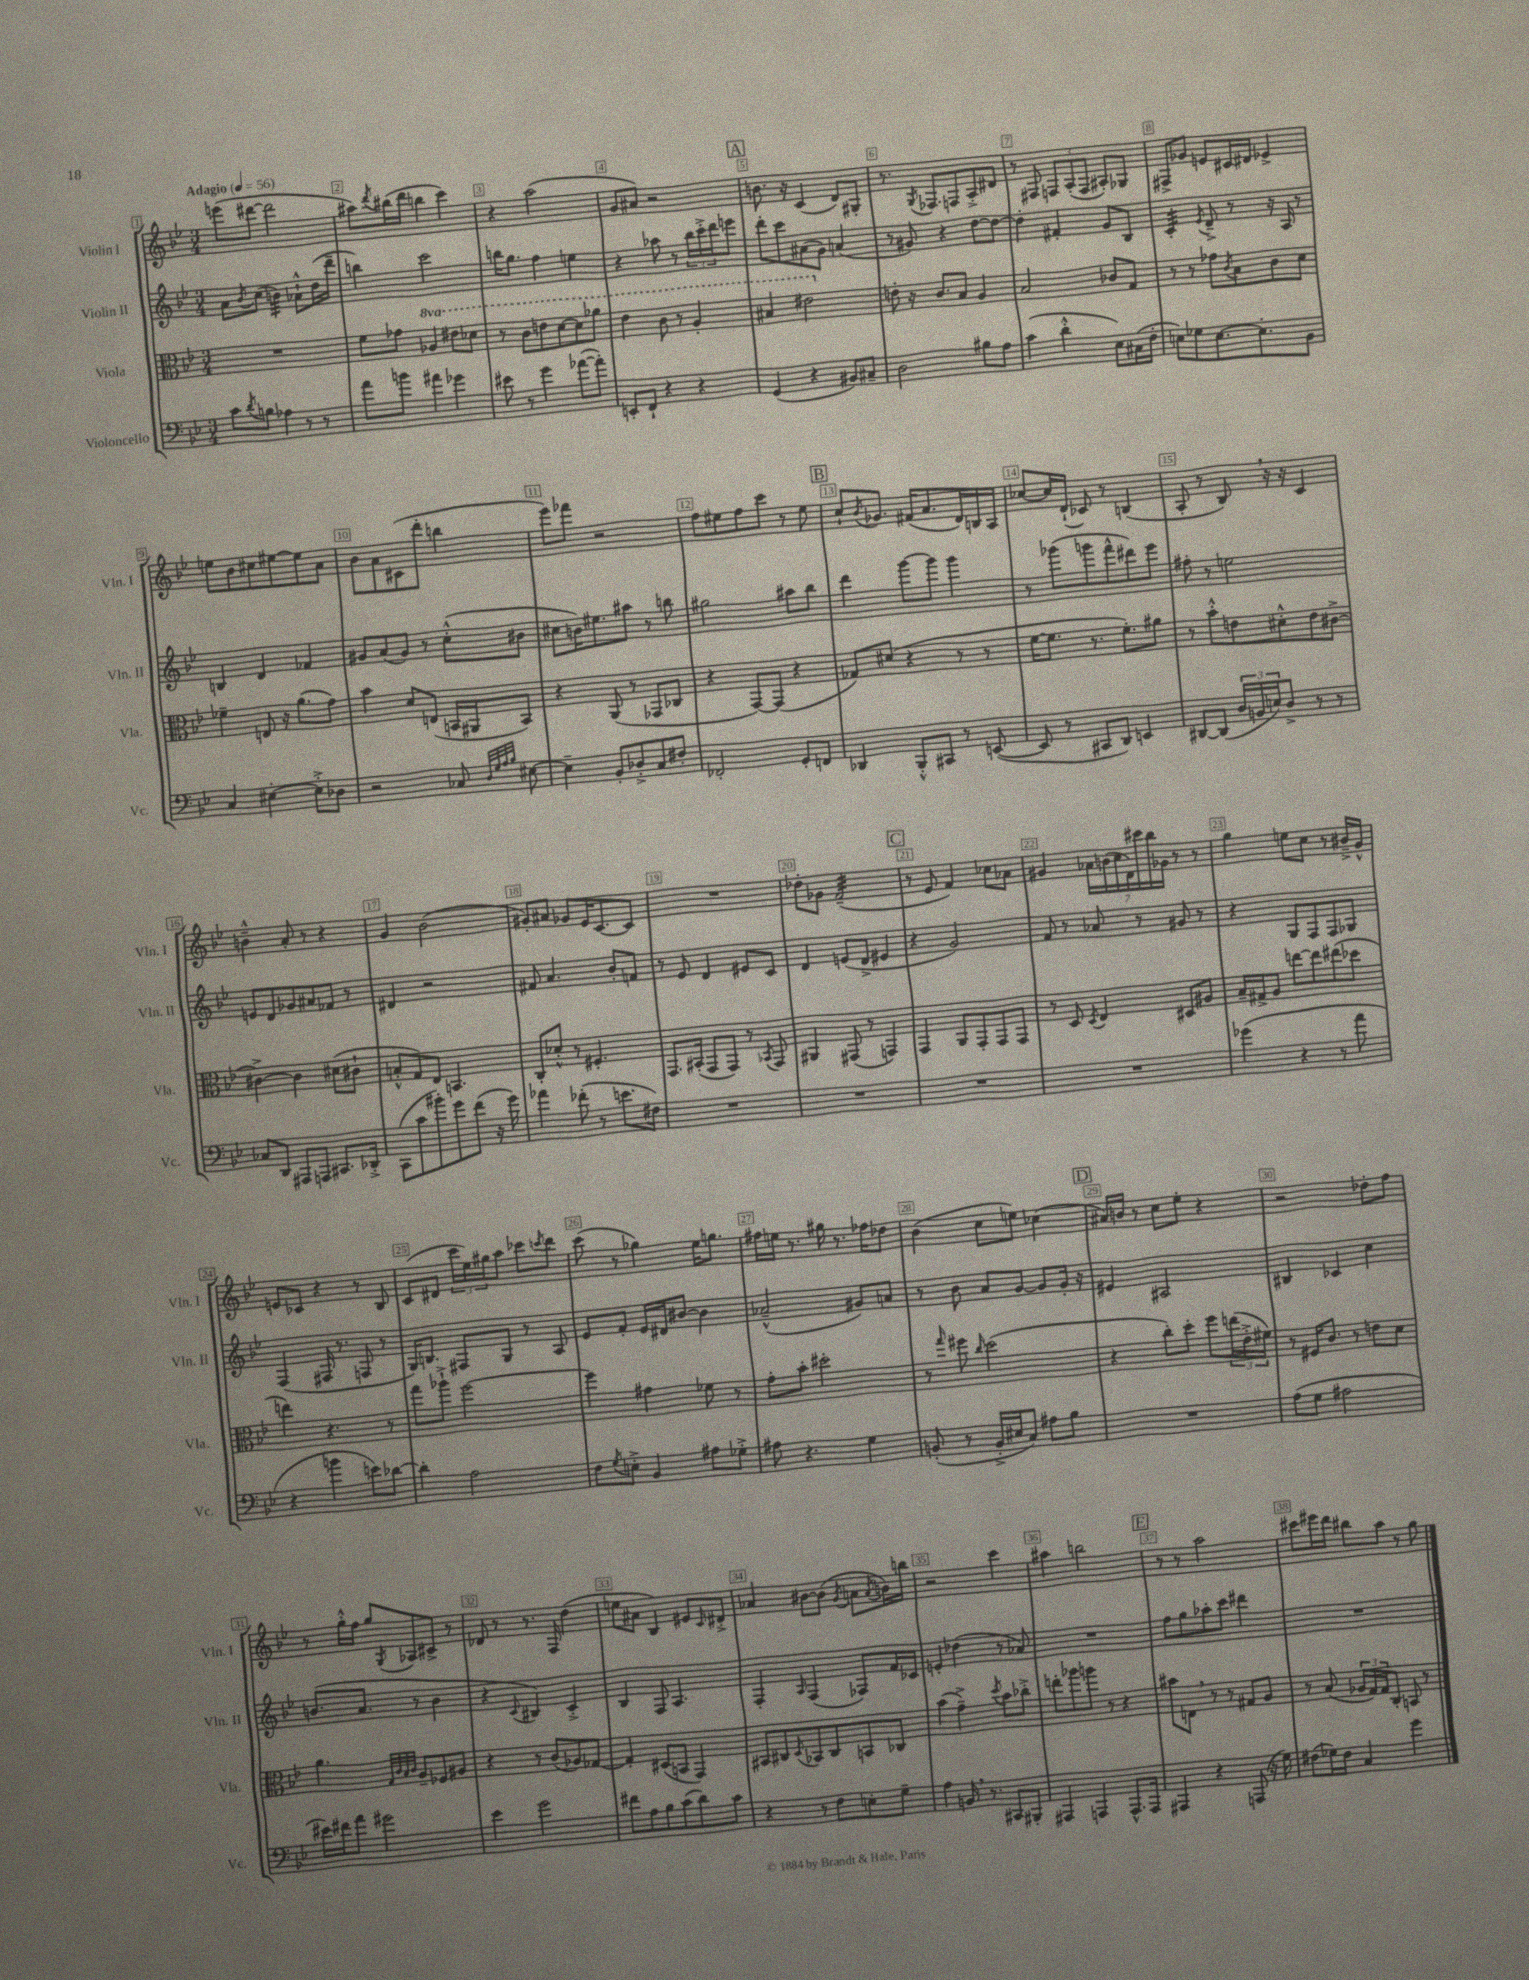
<<
\new StaffGroup <<
\new Staff = "s0" \with { instrumentName = "Violin I" shortInstrumentName = "Vln. I" } {
    \clef treble \key bes \major \numericTimeSignature \time 3/4 \tempo "Adagio" 4 = 56
    e'''8( dis'''8~ dis'''2 |
    ais''8) \acciaccatura { d'''8 } bis''16( d'''16 b''4 c'''4) |
    r4 a''2( |
    g'8 ais'8) r2 |
    \mark \markup { \box "A" } b'8. r16 c'4( d'8) gis8-. |
    r8. \acciaccatura { g8 } fes8. f8 a8-.-> dis'8 |
    r8 fis8 \tuplet 3/2 { f8 a8-.( f8 } ais8-.) ges8 |
    fis8-> ges'8 e'8 cis'16 dis'16 ees'4-> |
    e''8 bes'8 cis''8 eis''8~ eis''8 a'8 |
    bes'8 a'8 cis'8( d'''8-. b''4 |
    ees'''8) fes'''8 r2 |
    f''8 eis''8 f''8 c'''8 r8 eis''8 |
    \mark \markup { \box "B" } c''8-! \acciaccatura { bes'8 } ges'8. fis'16( a'8. d'16) b16 a16 |
    ces''8~ ces''16 d'16-!( ces'8) r8 b4( |
    a8-. r8 bes8) \breathe r16 r16 c'4 |
    b'4---^ a'8-. r8 r4 |
    g'4 bes'2( |
    gis'8-.) ais'8 ges'8 ees'16 c'8.~ c'8 |
    R2. |
    des''8-. ges'8 f'2:32--( |
    \mark \markup { \box "C" } r8 ees'8 f'4) ces''8 aes'8 |
    gis'4 \tuplet 7/4 { aes'16 b'16( c''16 d'16) cis'''16 bes''16 ges'16 } r8 r8 |
    g''4 e''8 c''8 r8 bis'16---> g'16-^ |
    e'8 ces'8 r4 r8 bes8 |
    c'8( dis'8 \tuplet 3/2 { c'''16 ees''16) gis''16 } a''8 ces'''8 \acciaccatura { c'''8 } d'''8 |
    c'''8( r8 ges''4) ees''16 g''8. |
    fis''16 e''16 r8. gis''16 r8. fes''16 des''8 |
    bes'4( c''8 e''8) ces''4( |
    \mark \markup { \box "D" } ais'16) b'16 r8 c''8 ees''8-. r4 |
    r2 des''8-. f''8 |
    r8 g''16-.-^ f''16 g''8 \acciaccatura { g8 } aes8 cis'8-> r8 |
    des'8 r8 r8. f16 d''4( |
    e''8 ais'8 bes4) eis'8 \grace { c'16 } dis'8-.-> |
    aes'4 bis'8~ bis'8( \acciaccatura { g'8 } a'8 \acciaccatura { a'8 } b'16) b''16 |
    r2 c'''4 |
    ais''4 b''2 |
    \mark \markup { \box "E" } r8 r8 a''2 |
    cis'''8 eis'''16 d'''16 bis''8 a''8 r8 g''8 \bar "|." |
}
\new Staff = "s1" \with { instrumentName = "Violin II" shortInstrumentName = "Vln. II" } {
    \clef treble \key bes \major \numericTimeSignature \time 3/4
    a'8 \acciaccatura { bes'8 } c''8( b'4:32) aes'8-!-^ d''16( d'''16-- |
    b''4) c'''2 |
    b''16 g''8. f''4 e''4 |
    r4 aes''8 r8 \tuplet 3/2 { bes''16 c'''16-.-> d'''16 } e'''8 |
    \mark \markup { \box "A" } d'''8-. c'''8 ais'8( g'8) a'4( |
    r8 gis'8) r4 d''8~ d''8~ |
    d''4-. fis'4-. g'8 bes8 |
    c'4:32-. \acciaccatura { ees'8 } d'8---> r8 r16 a16 r8 |
    b4 d'4 fes'4 |
    gis'8 a'8( gis'8) r8 c''8-.-^( bis'8 |
    cis''8 b'16) eis''8. ais''8 r8 b''8 |
    gis''2 ais''8 bes''8 |
    \mark \markup { \box "B" } d'''4 g'''8~ g'''8 g'''4 |
    r8 ges'''8( g'''8 f'''8-^ dis'''8) ees'''8 |
    fis''8-. r8 e''2 |
    e'8 d'8 ges'8 ais'8 fes'8 r8 |
    dis'4 r2 |
    fis'8 a'4. bes'8-. f'8 |
    r8 ees'8 d'4 eis'8 c'8 |
    d'4 e'8( d'8-> eis'4 |
    \mark \markup { \box "C" } r4 g'2) |
    f'8 r8 aes'8 r8 gis'8 r8 |
    r4 g8 f8 f8 ges8 |
    f4( fis16 r8. f8 r8 |
    g16) b8. fis8 g8 r8 a8 |
    ees'8 f'8-. ees'16 dis'16 bis'8~ bis'4 |
    aes'2---^( gis'8) a'8 |
    r8 bes'8 a'8 g'8~ g'8 g'16-. r16 |
    \mark \markup { \box "D" } eis'4 ais2 |
    bis4 ces'4 c''4 |
    b'8.( a'8. r8 b'4 |
    r4 \appoggiatura { c'8 } bis4) c'4-.-> |
    bes4 f8 a4. |
    f4-. \grace { a16 } f4( fes8) f'16 ces'16 |
    e'4-. des''4( r8 aes'8) |
    R2. |
    \mark \markup { \box "E" } f''8 g''8 aes''8-. c'''8 dis'''4 |
    R2. \bar "|." |
}
\new Staff = "s2" \with { instrumentName = "Viola" shortInstrumentName = "Vla." } {
    \clef alto \key bes \major \numericTimeSignature \time 3/4 \set Staff.ottavationMarkups = #ottavation-simple-ordinals
    R2. |
    f'8 ges'8 \ottava #1 aes'4 eis''8 des''8 |
    r8 c''8 e''8 d''8~ d''8 aes''8 |
    ees''4 c''8 r8 a'4-. |
    \mark \markup { \box "A" } bis'4 eis''2 \ottava #0 |
    e'8-. r16 c'8. bes8 a4 |
    bes2 ces'8 g8 |
    r8 r8 ges'8 \acciaccatura { c'8 } bes8 c'8 d'8 |
    fes'4-- e8 r16 a'8.( g'8) |
    bes'4 d'8 e8( b,16 ais,16 b,8) |
    r4 a,8( r8 ges,8 ces8 |
    r4 g,8~) g,8( r4 |
    \mark \markup { \box "B" } ges8) dis'8( r4 r8 r8 |
    f'16~ f'8. r8. f'8.-.) ais'8 |
    r8 bes'8-.-^ e'8 dis'8-.-^ e'8 cis'8~-> |
    cis'4~-> cis'4 dis'8( cis'8-! |
    b8-.-^ g8) ees8 b,4. |
    c8-. des'8-.-^ r8 fis4.-. |
    g,8. bis,16-.( g,8 g,8) r8 \acciaccatura { bes,8 } g,8 |
    ais,4 gis,8( r8 g,4) |
    \mark \markup { \box "C" } g,4 a,8 g,8-. g,8 g,8 |
    r8 d8 \acciaccatura { d8 } ees4 dis8 ais8 |
    bes16-- gis16-> a8 e''8~ e''8 eis''8( des''8 |
    e''4) r4. r8 |
    g''8 aes''8-!-> f''2~ |
    f''4 gis'4 fes'8 r8 |
    g'8-. bes'8-. dis''2-. |
    r8 \grace { g''16 } fis''8 \grace { c''16 } d''2( |
    \mark \markup { \box "D" } r4 c''8-.) d''8-. f''8 \tuplet 3/2 { e''16( ees'16-.-> fis'16) } |
    r8 fis16 c'8. r8 e'8 d'8 |
    a'4. \grace { g32 c'32 bes32 c'32 } a8-- fes8 ais8 |
    r4 r8 c'8( aes8) ges8~ |
    ges4-. dis8( b,8 g,4) |
    bis,8 cis8 \acciaccatura { d8 } bes,8 cis8 b,8 ces8 |
    bes'4( g'4--->) \acciaccatura { d''8 } bes'8 ces''8-.-> |
    e''8-. aes''8 a''8 r8 r4 |
    \mark \markup { \box "E" } bis'8 e8 \breathe r8 r8 gis8 a8 |
    r8 bes8( \tuplet 3/2 { aes16 g16) g16 } c8-. b,8 r8 \bar "|." |
}
\new Staff = "s3" \with { instrumentName = "Violoncello" shortInstrumentName = "Vc." } {
    \clef bass \key bes \major \numericTimeSignature \time 3/4
    c'8 \acciaccatura { d'8 } b8 aes4 r8 r8 |
    a'8 b'8 ais'4 ges'4 |
    eis'8 r8 g'4 aes'8~( aes'8-.) |
    e,8-. f,8-! r4 r4 |
    \mark \markup { \box "A" } g,4( r4 bis,8) cis8-- |
    d2 bis8 a8 |
    c'4( d'4-.-^ ees8) cis16( f16-. |
    e8) ges8 e8.~ e8.-. bes,8 |
    c4 eis4~-. eis8-.-> des8 |
    r2 ces8 \grace { d32 g32 a32 bes32 } eis8~ |
    eis4-- bes,8-. des8-.-> c8 fis8-. |
    fes,2-. g,8-. f,8 |
    \mark \markup { \box "B" } des,4 bes,,8-.-^ cis,8 r8 e,8~( |
    e,8 r8 cis,8 d,8) e,4 |
    dis,8~ dis,8( \tuplet 3/2 { d16 b,16 e16) } d8-> r8 r8 |
    ces8 d,8 ais,,8 a,,8 cis,8. des,16-.-> |
    c,8( c'8 bis'8-.) g'8 f'8( r16 g'16) |
    aes'4 fes'8-.( r8 e'8. fis16) |
    R2. |
    R2. |
    \mark \markup { \box "C" } R2. |
    R2. |
    ges'4( r4 r8 a'8 |
    r4 b'4 e'8) des'8~ |
    des'4-. a2 |
    f8 \acciaccatura { g8 } e8-.-> bes,4 ais8 ges8-.-> |
    ais8 r4. g4 |
    b,8-.( r8 b,16-.-> eis16 c8) ais8 bes8 |
    \mark \markup { \box "D" } R2. |
    a8( g8 ais2 |
    eis'16) fis'16 a'8 gis'2 |
    ees'4 g'2 |
    fis'8 a8 bes8 c'8( d'8) c'8 |
    r4 r8 f8 e8-. g8-- |
    a4 b,16 \breathe r8. cis,8 bis,,8-. |
    ais,,4 a,,4 a,,8.-^ a,,16 |
    \mark \markup { \box "E" } ais,,4 r4 a,,8( r16 g16) |
    fis8( ges16) fis16 c4 g'4 \bar "|." |
}
>>
>>
\layout { \context { \Score \override BarNumber.break-visibility = ##(#f #t #t) barNumberVisibility = #all-bar-numbers-visible \override BarNumber.stencil = #(make-stencil-boxer 0.1 0.3 ly:text-interface::print) } }
